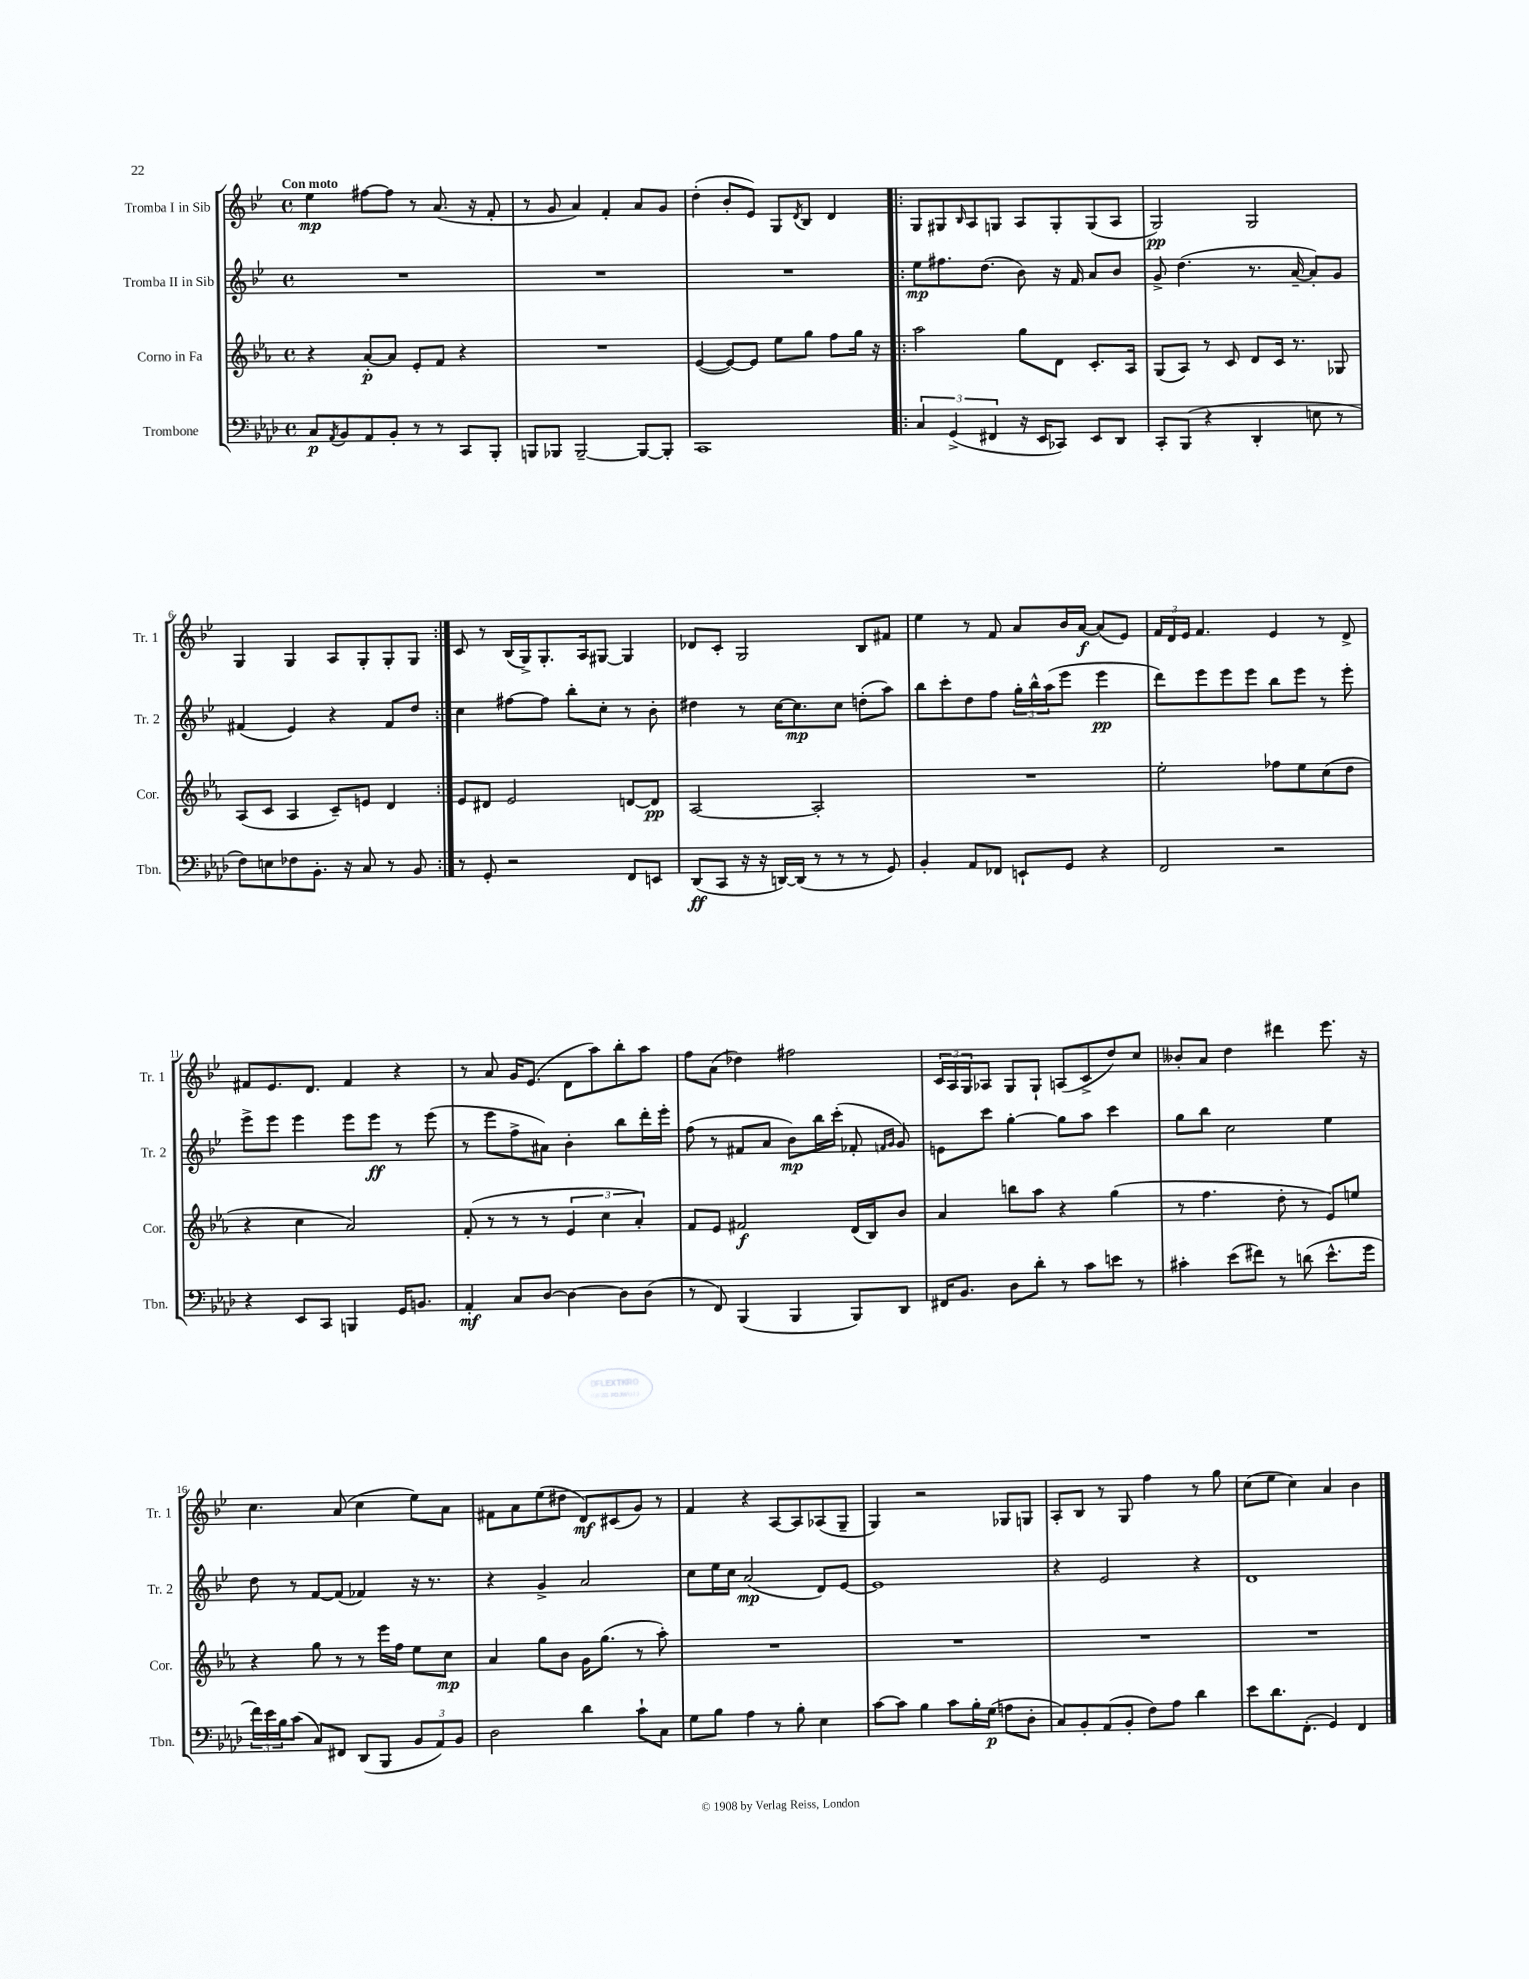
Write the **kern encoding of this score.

**kern	**kern	**kern	**kern
*staff4	*staff3	*staff2	*staff1
*clefF4	*clefG2	*clefG2	*clefG2
*k[b-e-a-d-]	*k[b-e-a-]	*k[b-e-]	*k[b-e-]
*M4/4	*M4/4	*M4/4	*M4/4
*met(c)	*met(c)	*met(c)	*met(c)
8C/L	4r	1r	4ee-\
8qAA-/	.	.	.
8BB-/	.	.	.
8AA-/	[8a-'/L	.	[8ff#\L
8BB-'/J	8a-/]J	.	8ff#\]J
8r	8e-'/L	.	8r
8r	8f/J	.	(8.a/
8CC/L	4r	.	.
.	.	.	16r
8BBB-'/J	.	.	8f'/
=	=	=	=
8BBB/L	1r	1r	8r
8BBB-/J	.	.	8g/
[2BBB-~/	.	.	4a/)
.	.	.	4f'/
8BBB-/_L	.	.	8a/L
8BBB-'/]J	.	.	8g/J
=	=	=	=
1CC	([4e-/	1r	(4dd'\
.	8e-/_L)	.	8b-'/L
.	8e-/]J	.	8e-/J)
.	8ee-\L	.	8G/L
.	.	.	8qd/
.	8gg\J	.	8B-/J
.	8ff\L	.	4d/
.	16gg\Jk	.	.
.	16r	.	.
=!|:	=!|:	=!|:	=!|:
6C/	2aa-\	8ee-\L	8G/L
.	.	8.ff#\	8G#/
(6GG^/	.	.	.
.	.	.	16qqB-/
.	.	.	8A/
.	.	(8.dd\J	.
6FF#/	.	.	.
.	.	.	8G/J
16r	8gg\L	8b-\)	8A/L
16EE-/LK	.	.	.
8CC-/J)	8d\J	16r	8G'/
.	.	16f/	.
8EE-/L	8.c'/L	8a/L	(8G/
8DD-/J	.	8b-/J	8A/J
.	16A-/Jk	.	.
=	=	=	=
8CC'/L	(8G/L	8g^/	2G/)
(8BBB-/J	8A-/J)	(4.dd\	.
4r	8r	.	.
.	8c/	.	.
4DD-'/	8d/L	8.r	2G/
.	16c/Jk	.	.
.	8.r	[16a~/	.
8E\	.	8a'/]L)	.
8r	8G-/	8g/J	.
=	=	=	=
8F\L)	(8A-/L	(4f#/	4G/
8E\	8c/J	.	.
8F-\	4A-/	4e-/)	4G/
8.BB-'\J	.	.	.
.	8c~/L)	4r	8A/L
16r	.	.	.
8C/	8e/J	.	8G'/
8r	4d/	8f#/L	8G'/
8BB-/	.	8dd/J	8G/J
=:|!	=:|!	=:|!	=:|!
8r	8e-/L	4cc\	8c/
8GG'/	8d#/J	.	8r
2r	2e-/	[8ff#\L	(16B-/LL
.	.	.	16G^/J)
.	.	8ff#\]J	8.G'/
.	.	8bb-'\L	.
.	.	.	16A/k
.	.	8cc'\J	[8G#/J
8FF/L	[8d/L	8r	4G#/]
8EE/J	8d/]J	8b-'\	.
=	=	=	=
(8DD-/L	[2A-/	4dd#\	8d-/L
8CC/J	.	.	8c'/J
16r	.	8r	2G/
16r	.	.	.
[16DD/LL)	.	[16cc\LK	.
(16DD/]JJ	.	8.cc\]	.
8r	2A-'/]	.	.
8r	.	8cc\J	.
8r	.	(8dd'\L	8B-/L
8GG/)	.	8aa\J)	8f#/J
=	=	=	=
4BB-'/	1r	8bb-\L	4ee-\
.	.	8ccc'\	.
8AA-/L	.	8dd\	8r
8FF-/J	.	8ff\J	8f/
8EE`/L	.	24gg'\LL	8a/L
.	.	24bb-^^\	.
.	.	(24aa\J	.
8GG/J	.	8eee-\J	16b-/L
.	.	.	[16a/JJ
4r	.	4eee-\	(8a/]L
.	.	.	8e-/J)
=	=	=	=
2FF/	2ee-'\	8ddd\L)	24f/LL
.	.	.	24d/
.	.	.	24e-/JJ
.	.	8eee-\	4.f/
.	.	8eee-\	.
.	.	8eee-\J	.
2r	8ff-\L	8bb-\L	4e-/
.	8ee-\	8eee-\J	.
.	(8cc\	8r	8r
.	8dd\J	8eee-'\	8d^/
=	=	=	=
4r	4r	8eee-^\L	8f#/L
.	.	8eee-\J	8.e-/
8EE-/L	4cc\	4eee-\	.
.	.	.	8.d/J
8CC/J	.	.	.
4BBB/	2a-/)	8eee-\L	4f#/
.	.	8eee-\J	.
16GG/LK	.	8r	4r
8.BB/J	.	.	.
.	.	(8eee-\	.
=	=	=	=
4AA-'/	(8f'/	8r	8r
.	8r	8eee-\L	8a/
8C/L	8r	8ff^\	16g/LK
.	.	.	(8.e-/J
[8D-/J	8r	8a#\J)	.
4D-\_	6e-/	4b-'\	8d\L
.	.	.	8aa\)
.	6cc\	.	.
8D-\]L	.	8bb-\L	8bb-'\
.	6a-'/)	.	.
(8D-\J	.	16ddd'\L	8aa\J
.	.	16eee-'\JJ	.
=	=	=	=
8r	8f/L	(8ff\	8ff\L
8FF/)	8e-/J	8r	(8a\J
(4BBB-/	2f#/	8f#/L	4dd-\)
.	.	8a/J	.
4BBB-/	.	8b-\L)	2ff#\
.	.	16bb-\L	.
.	.	(16ccc'\JJ	.
8BBB-/L)	(16d/LL	8f-'/	.
.	16B-/J)	.	.
.	.	16qqf/LL	.
.	.	16qqg/JJ	.
8DD-/J	8b-/J	8g/)	.
=	=	=	=
16FF#/LK	4a-/	8e\L	24c/LL
.	.	.	24A/
8.BB-/J	.	.	.
.	.	.	24G/J
.	.	8ccc\J	8A-/J
8D-\L	8bb\L	[4gg'\	8G/L
8d-'\J	8aa-\J	.	8G`/J
8r	4r	8gg\]L	(8A/L
8c\L	.	8aa\J	8c^/
8e\J	(4gg\	4ccc\	8dd/)
8r	.	.	8cc/J
=	=	=	=
4c#'\	8r	8gg\L	8b--'/L
.	4.ff\	8bb-\J	8a/J
(8e-\L	.	2cc\	4dd\
8f#\J)	.	.	.
8r	8dd'\	.	4ddd#\
(8d\	8r	.	.
8.e-^^\L	8e-/L)	4ee-\	8.eee-\
.	8ee/J	.	.
16g\Jk	.	.	16r
=	=	=	=
24f\LL)	4r	8dd\	4.cc\
24e-\	.	.	.
24B-\J	.	.	.
(8c\J	.	8r	.
8C/L)	8gg\	[8f/L	.
8FF#/J	8r	(8f/]J	(8a/
(8DD-/L	8r	4f-/)	4cc\
8BBB-/J	16eee-\LL	.	.
.	16ff\JJ	.	.
12BB-/L	8ee-\L	16r	8ee-\L)
.	.	8.r	.
12AA-/)	.	.	.
.	8cc\J	.	8a\J
12BB-/J	.	.	.
=	=	=	=
2D-\	4a-/	4r	8f#\L
.	.	.	8a\
.	8gg\L	4g^/	(8ee-\
.	8b-\J	.	8dd#\J
4d-\	16g\LK	2a/	8d/L)
.	(8.gg\J	.	.
.	.	.	(8c#/
8c`\L	8r	.	8g/J)
8C\J	8aa-'\)	.	8r
=	=	=	=
8G\L	1r	8cc\L	4f/
8B-\J	.	16ee-\L	.
.	.	16cc\JJ	.
4A-\	.	(2a/	4r
8r	.	.	[8A/L
8B-'\	.	.	8A/]
4E-\	.	8d/L)	(8A-/
.	.	[8e-/J	8G~/J
=	=	=	=
[8c\L	1r	1e-]	4G/)
8c\]J	.	.	.
4B-\	.	.	2r
8c\L	.	.	.
16B-'\L	.	.	.
(16G\JJ	.	.	.
8A\L	.	.	8G-/L
8D-'\J	.	.	8G/J
=	=	=	=
8C/L)	1r	4r	8A'/L
8BB-'/	.	.	8B-/J
(8AA-/	.	2e-/	8r
8BB-'/J	.	.	8G/
8F\L)	.	.	4ff\
8A-\J	.	.	.
4d-\	.	4r	8r
.	.	.	8gg\
=	=	=	=
8e-\L	1r	1d	(8cc\L
8.d-\	.	.	8ee-\J
.	.	.	4cc\)
(8.FF'\J	.	.	.
4GG/)	.	.	4a/
4FF/	.	.	4b-\
==	==	==	==
*-	*-	*-	*-
